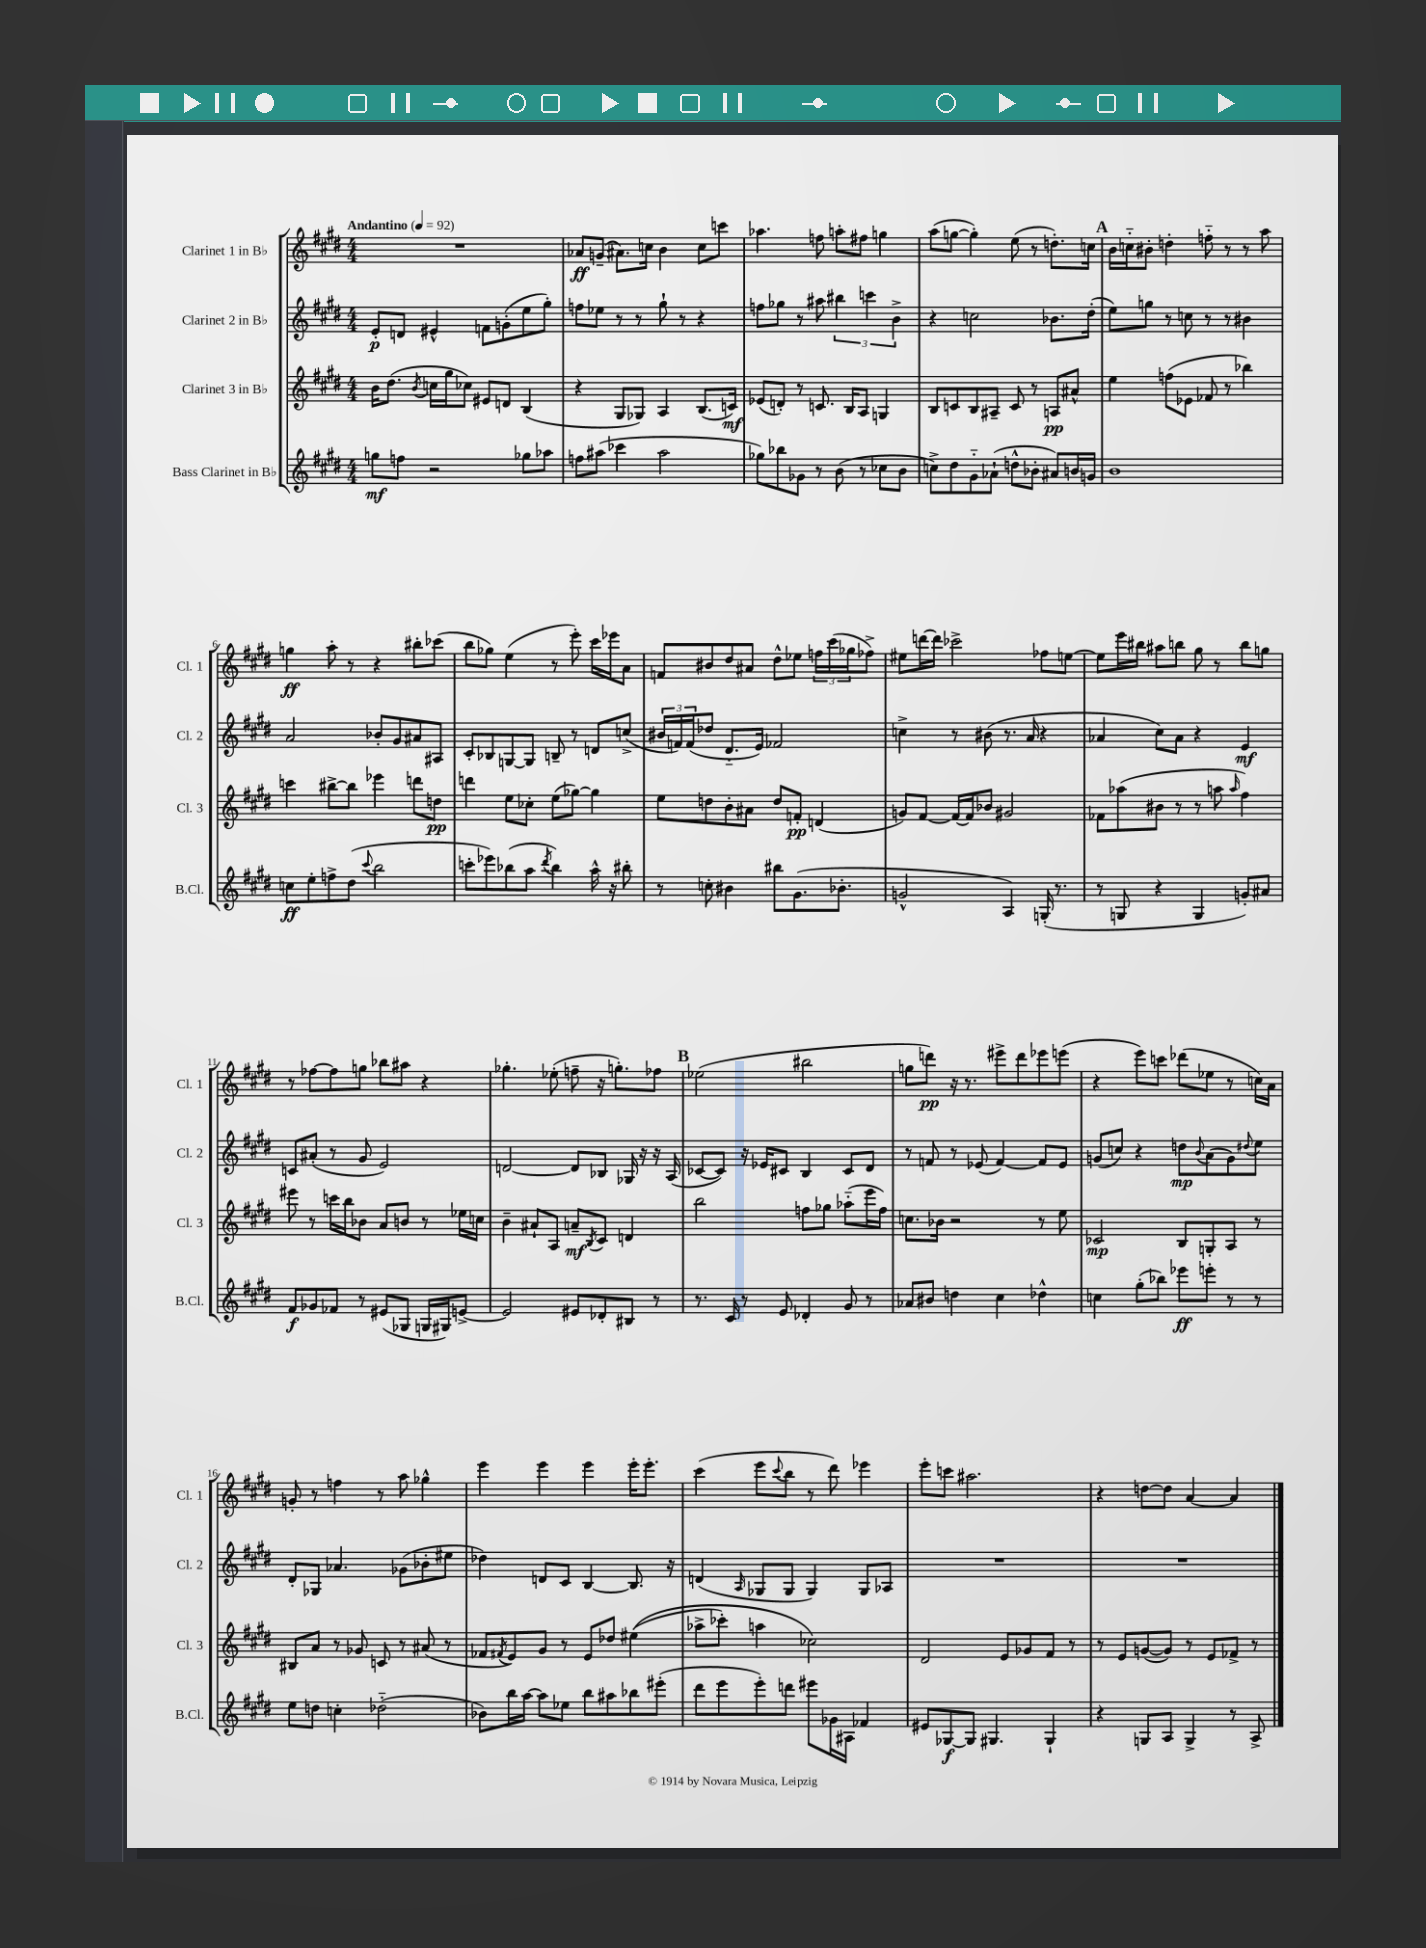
<<
\new StaffGroup <<
\new Staff = "s0" \with { instrumentName = "Clarinet 1 in Bb" shortInstrumentName = "Cl. 1" } {
    \clef treble \key e \major \numericTimeSignature \time 4/4 \tempo "Andantino" 4 = 92
    R1 |
    aes'8\ff g'8--( ais'8.) c''16 b'4 c''8 c'''8 |
    aes''4. f''8 a''8-. fis''8 g''4 |
    a''8( g''8~ g''4-.) e''8( r8 d''8.-.) c''16 |
    \mark \markup { \bold "A" } b'16 c''16-_ bis'8-. d''4-. f''8-_ r8 r8 a''8 |
    g''4\ff a''8-. r8 r4 bis''8-. ces'''8( |
    b''8 ges''8) e''4( r8 e'''8-.) cis'''16 ees'''16 a'8 |
    f'8 bis'8 dis''8 ais'8 dis''8-^ ees''8 \tuplet 3/2 { f''16 cis'''16( ges''16 } fes''8->) |
    eis''8 d'''16~ d'''16 ces'''2-> fes''8 e''8~ |
    e''8 e'''16 bis''16 ais''8 b''8 gis''8 r8 b''8 g''8 |
    r8 fes''8~ fes''8 g''8 bes''8 ais''8 r4 |
    ges''4.-. ees''8-.( f''8-- r16 g''8.-.) fes''8 |
    \mark \markup { \bold "B" } ees''2( bis''2 |
    g''8 d'''8\pp) r16 r8. eis'''8-> d'''8 ees'''8 e'''8( |
    r4 e'''8) c'''8 des'''8( ees''8 r8 c''16) a'16 |
    g'8-. r8 f''4 r8 a''8 ges''4-^ |
    e'''4 e'''4 e'''4 e'''16-. e'''8.-. |
    cis'''4( e'''8 \appoggiatura { cis'''8 } b''8 r8 dis'''8) ees'''4 |
    e'''8-. c'''8 ais''2. |
    r4 d''8~ d''8 a'4~ a'4 \bar "|." |
}
\new Staff = "s1" \with { instrumentName = "Clarinet 2 in Bb" shortInstrumentName = "Cl. 2" } {
    \clef treble \key e \major \numericTimeSignature \time 4/4
    e'8-.\p d'8 eis'4-^ f'8 g'8-.( e''8 gis''8-.) |
    f''8 ees''8 r8 r8 gis''8-! r8 r4 |
    f''8 ges''8 r8 ais''8 \tuplet 3/2 { bis''4 c'''4 b'4-> } |
    r4 c''2 bes'8. dis''16-.( |
    \mark \markup { \bold "A" } e''8) g''8 r8 c''8 r8 r8 bis'4 |
    a'2 bes'8-. gis'8 ais'8 ais8 |
    cis'8-. bes8 g8~ g8 b8-- r8 d'8 c''8->( |
    \tuplet 3/2 { bis'16 f'16) f'16( } des''8 dis'8.-_ e'16) fes'2 |
    c''4-> r8 bis'8( r8. a'16 r4 |
    aes'4 cis''8) aes'8 r4 e'4\mf |
    c'8 ais'8-.( r8 gis'8 e'2) |
    d'2~ d'8 bes8 ges16 r16 r16 a16( |
    \mark \markup { \bold "B" } ces'8~ ces'8) r16 ees'16 cis'8 b4 cis'8 dis'8 |
    r8 f'8 r8 ees'8( f'4~) f'8 ees'8 |
    g'8( c''8) r4 d''8\mp \appoggiatura { b'8 } a'8( g'8) \appoggiatura { dis''8 } e''8 |
    dis'8-. ges8 aes'4. ges'8( bes'8-. eis''8 |
    des''4) d'8 cis'8 b4~ b8. r16 |
    d'4( \grace { a16 } ges8 ges8 ges4) ges8 aes8 |
    R1 |
    R1 \bar "|." |
}
\new Staff = "s2" \with { instrumentName = "Clarinet 3 in Bb" shortInstrumentName = "Cl. 3" } {
    \clef treble \key e \major \numericTimeSignature \time 4/4
    b'16 dis''8.( \acciaccatura { b'8 } c''16 gis''16 ces''8) eis'8 d'8 b4( |
    r4 gis8 ges8) a4 b8.( c'16\mf) |
    ees'8( d'8-.) r8 c'8. b16 a8 g4 |
    b8 c'8 b8 ais8-- c'8 r8 a8\pp ais'8-^ |
    \mark \markup { \bold "A" } e''4 f''8( ees'8 fes'8 r8 bes''4) |
    c'''4 bis''8~-> bis''8 ees'''4 d'''8 d''8\pp |
    d'''4 e''8 ces''8-. e''8( ges''8~) ges''4 |
    e''8 d''8 b'8-. ais'8 d''8 f'8-.\pp d'4( |
    g'8) fis'8~ fis'16~ fis'16 bes'8 gis'2 |
    fes'8 aes''8( bis'8 r8 r8 a''8 \grace { a''16 } fis''4) |
    eis'''8 r8 c'''16 b''16 bes'8 a'8 b'8 r8 ees''16 c''16 |
    b'4-- ais'8-! a8 a'8--\mf \acciaccatura { b8 } cis'8 d'4 |
    \mark \markup { \bold "B" } b''2 f''8 ges''8 aes''8-_( e'''16 f''16) |
    c''8. bes'16 r2 r8 e''8 |
    ces'2\mp b8 g8-. a8 r8 |
    bis8 a'8 r8 ges'8 c'8 r8 ais'8( r8 |
    fes'8 \acciaccatura { fis'8 } e'8) gis'8 r8 e'8 des''8 eis''4(\( |
    aes''8-> ces'''8-.) a''4 ces''2\) |
    dis'2 e'8 ges'8 fis'8 r8 |
    r8 e'8 g'8~( g'8) r8 e'8 fes'8-> r8 \bar "|." |
}
\new Staff = "s3" \with { instrumentName = "Bass Clarinet in Bb" shortInstrumentName = "B.Cl." } {
    \clef treble \key e \major \numericTimeSignature \time 4/4
    g''8\mf f''8 r2 ges''8 aes''8 |
    f''8 ais''8( ces'''4 ais''2 |
    ges''8) bes''8 ges'8 r8 b'8( r8 ces''8 b'8 |
    c''8->) dis''8 gis'8-_ aes'8-!( d''8-^ bes'8-. ais'8) b'16 g'16 |
    \mark \markup { \bold "A" } b'1 |
    c''8\ff e''8-. f''8-> dis''8( \appoggiatura { cis'''8 } b''2 |
    c'''8-. ees'''8) bes''8( a''8 \acciaccatura { dis'''8 } bes''4) a''16-^ r16 bis''8-. |
    r8 c''8-. bis'4 bis''8 gis'8.( bes'8.-. |
    g'2-^ a4) g16-.( r8. |
    r8 g8 r4 g4 g'8-.) ais'8 |
    fis'8\f ges'8 fes'8 r8 eis'8( ges8 g16 gis16) e'8~-> |
    e'2 eis'8 des'8-. bis8 r8 |
    \mark \markup { \bold "B" } r8. cis'16 r8 e'8 des'4-. gis'8 r8 |
    aes'8 bis'8 d''4 cis''4 des''4-^ |
    c''4 gis''8-.( bes''8) ees'''8\ff e'''8-. r8 r8 |
    e''8 d''8 c''4-. des''2-_( |
    bes'8) b''16 a''16~ a''8 ees''8 b''8 ais''8 bes''8 eis'''8-.( |
    dis'''8 e'''8 e'''8-.) d'''8 eis'''8 ges'16 ais16 fes'4 |
    eis'8 ges8~\f ges8 gis4. gis4-! |
    r4 g8 a8 g4-> r8 a8-> \bar "|." |
}
>>
>>
